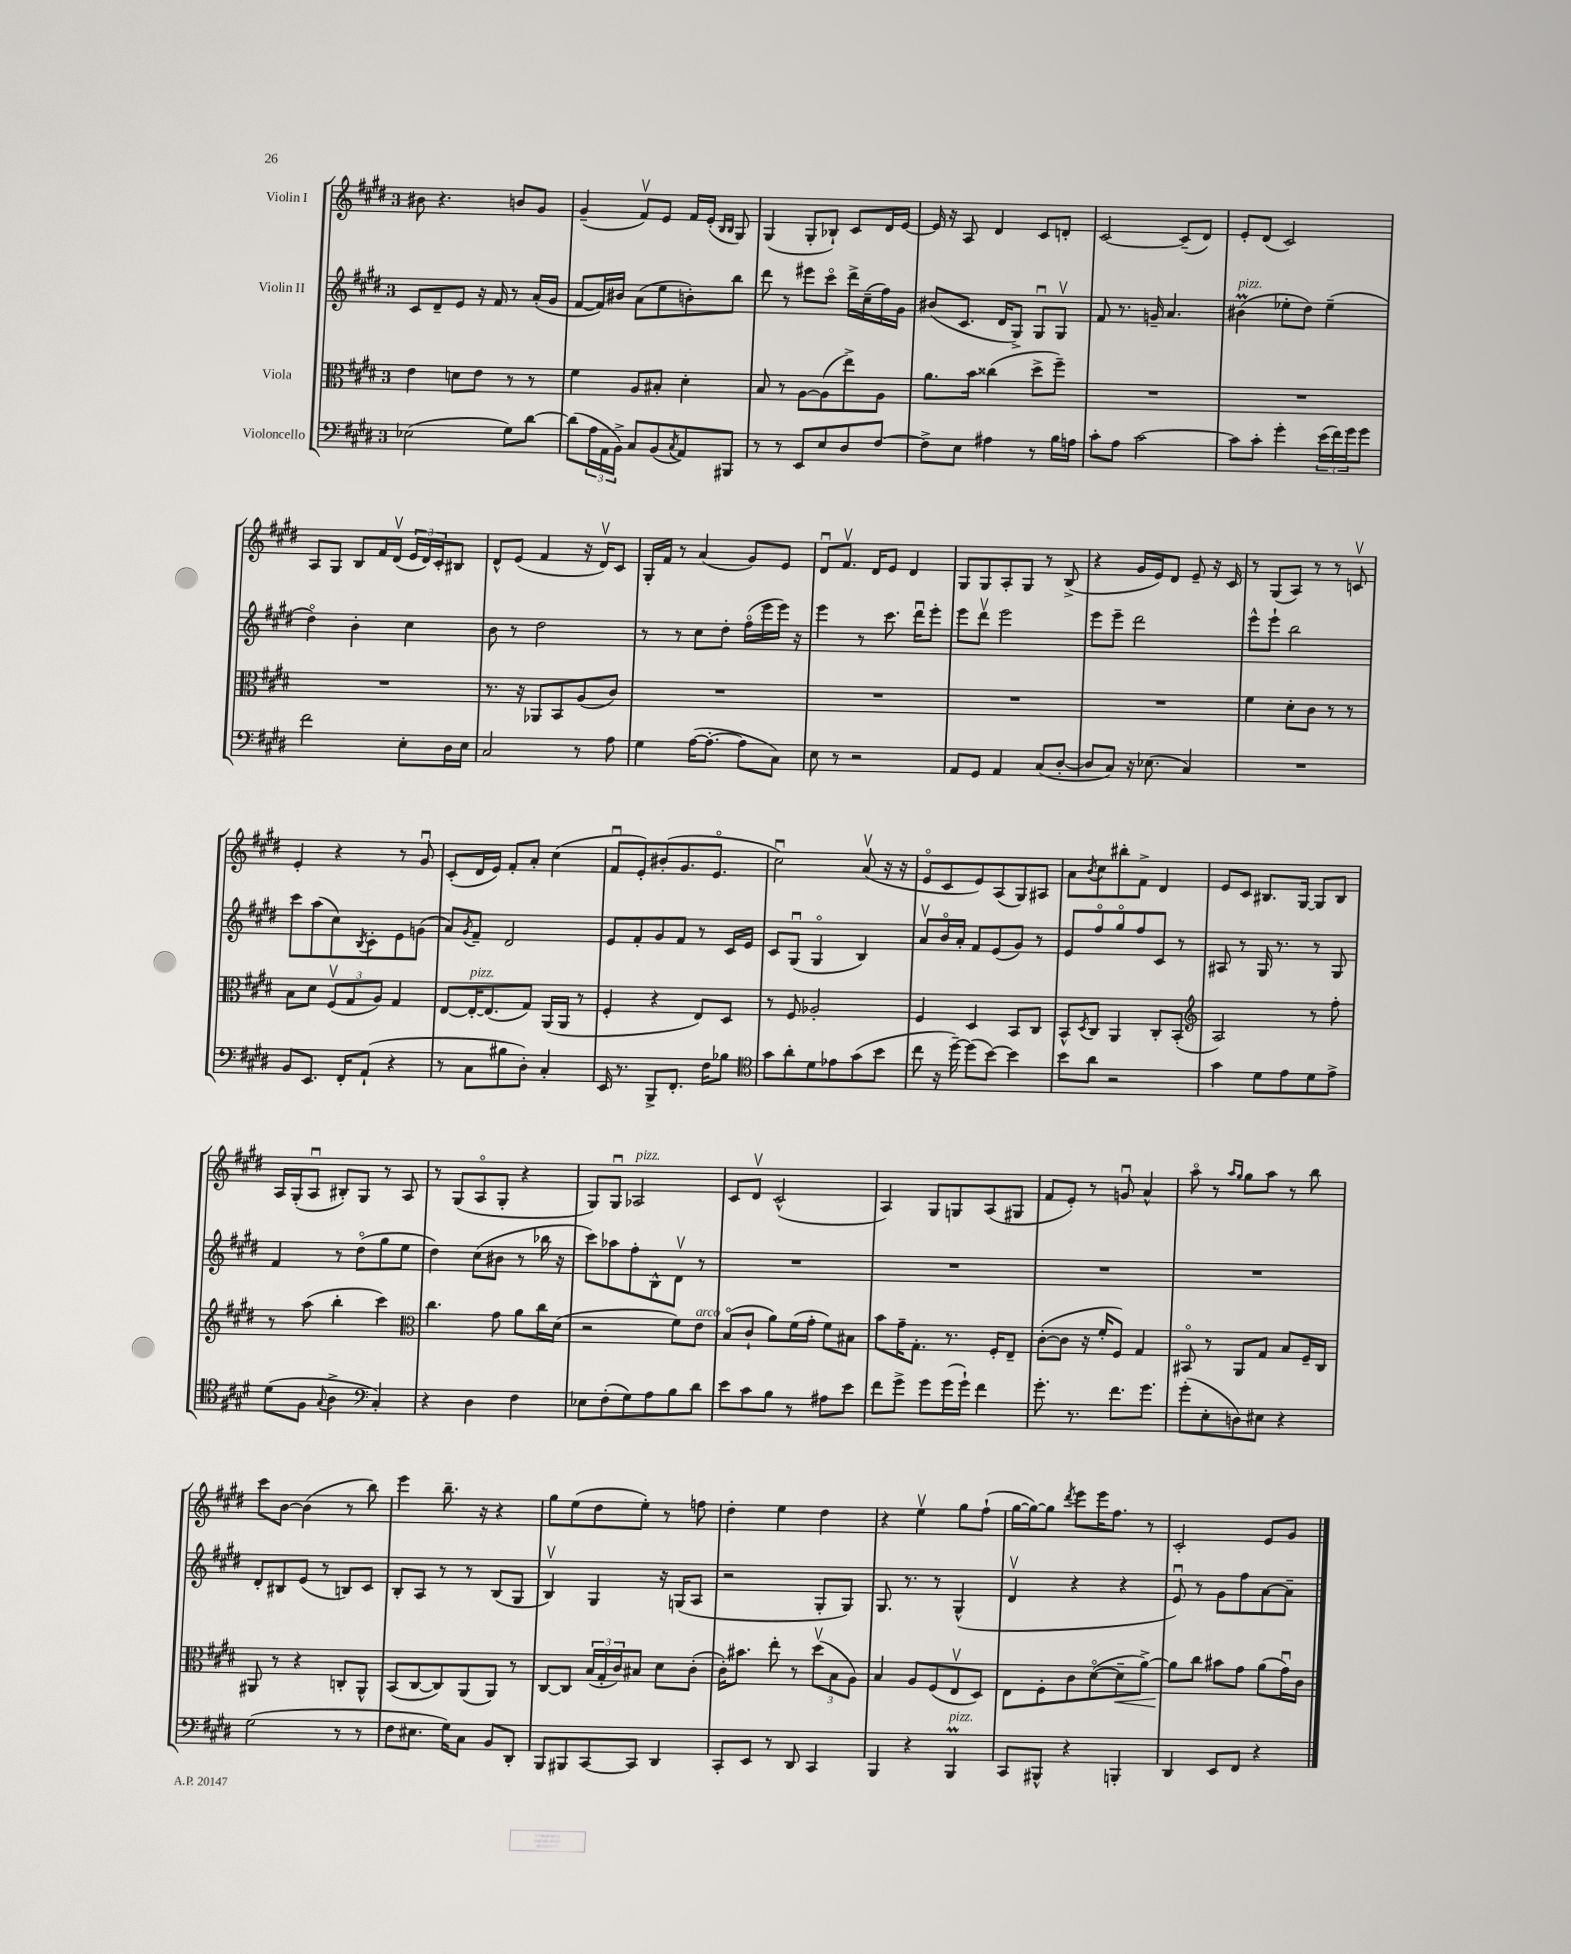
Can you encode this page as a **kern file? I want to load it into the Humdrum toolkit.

**kern	**kern	**kern	**kern
*staff4	*staff3	*staff2	*staff1
*clefF4	*clefC3	*clefG2	*clefG2
*k[f#c#g#d#]	*k[f#c#g#d#]	*k[f#c#g#d#]	*k[f#c#g#d#]
*M3/4	*M3/4	*M3/4	*M3/4
(2E-\	4e\	8c#/L	8b#\
.	.	8d#~/	4.r
.	8d\L	8e/J	.
.	8e\J	16r	.
.	.	16f#/	.
8G#\L)	8r	8r	8b/L
[8d#\J	8r	(16a'/LL	8g#/J
.	.	16g#/JJ	.
=	=	=	=
(8d#\]L	4f#\	[8f#/L	(4g#~/
24A\L	.	16f#/]L)	.
24AA\	.	.	.
.	.	16b#/JJ	.
24BB^\JJ)	.	.	.
8C#/L	8A/L	(8a\L	8f#v/L)
(8BB/	8B#'/J	8ee\	8e/J
8qC#/	.	.	.
8AA/)	4d#'\	8b'\)	16f#/LL
.	.	.	(16e'/JJ
.	.	.	16qqB/LL
.	.	.	16qqB/JJ
8BBB#/J	.	8bb\J	8G#/)
=	=	=	=
8r	8B/	8ddd#\	(4G#/
8r	8r	8r	.
8EE/L	[8A\L	8eee#\L	8G#'/L
8E/	(8A\]	8ccc#o\J	8B-`/J)
8D#/	8ee^\)	16ddd#^\LL	8c#/L
.	.	(16cc#~\	.
[8F#/J	8A\J	16ff#\)	16d#/L
.	.	16g#\JJ	[16e/JJ
=	=	=	=
8F#^\]L	8.a\L	(8b#/L	16e/]
.	.	.	16r
8E\J	.	8.c#/J	8A/
.	16b\Jk	.	.
4A#\	(4cc##\	.	4d#/
.	.	16d#/LK	.
.	.	8G#^/J)	.
8r	8dd#^\L	8G#u/L	8c#/L
16B\LL	8ff#~\J)	8G#v/J	8d'/J
16A\JJ	.	.	.
=	=	=	=
8c#'\L	2.r	8f#/	[2c#/
8A\J	.	8.r	.
[2c#\	.	.	.
.	.	16g~/	.
.	.	4.a/	.
.	.	.	(8c#~/]L
.	.	.	8d#/J)
=	=	=	=
8c#\]L	2.r	(4b#\	8e'/L
8c#'\J	.	.	(8d#/J
4g#'\	.	8ee-'\L	2c#/)
.	.	8dd#\J)	.
(24e\LL	.	(4ee-~\	.
24f#\)	.	.	.
24g#\J	.	.	.
8g#\J	.	.	.
=	=	=	=
2f#\	2.r	4dd#o\)	8A/L
.	.	.	8G#/J
.	.	4b'\	8B/L
.	.	.	16f#/L
.	.	.	(16d#v/JJ
8E'\L	.	4cc#\	24e/LL
.	.	.	24d#/)
.	.	.	24c#'/J
16D#\L	.	.	8B#/J
16E\JJ	.	.	.
=	=	=	=
2C#/	8.r	8b\	8d#^^/L
.	.	8r	(8e/J
.	16r	.	.
.	8AA-/L	2dd#\	4f#/
.	8BB/	.	.
8r	(8A/	.	16r
.	.	.	16d#v/LK)
8A\	8c#/J)	.	8c#/J
=	=	=	=
4G#\	2.r	8r	16G#'/LL
.	.	.	16f#/JJ
.	.	8r	8r
([16A\LK	.	8cc#\L	(4a/
8.A'\_J	.	.	.
.	.	8dd#'\J	.
8A\]L	.	(16ff#o\LL	8g#/L)
.	.	16eee\	.
8C#\J)	.	16eee\JJ)	8e/J
.	.	16r	.
=	=	=	=
8E\	2.r	4eee\	8d#u/L
8r	.	.	8.f#v/J
2r	.	8r	.
.	.	.	16d#/LK
.	.	8.ccc#\	8e/J
.	.	.	4d#/
.	.	16ddd#u\LK	.
.	.	8eee'\J	.
=	=	=	=
8AA/L	2.r	8eee\L	8G#/L
8GG#/J	.	8ddd#v\J	8G#/
4AA/	.	2eee\	8A'/
.	.	.	8G#/J
(8C#/L	.	.	8r
[8D#'/J	.	.	(8B^/
=	=	=	=
8D#/]L	2.r	8eee\L	4r
8C#/J)	.	8eee~\J	.
16r	.	2ddd#\	16g#/LL
(8.E-\	.	.	16e/J)
.	.	.	8d#/J
4C#/)	.	.	8e~/
.	.	.	16r
.	.	.	16c#/
=	=	=	=
2.r	4f#\	8eee^^\L	8r
.	.	8eee`\J	(8G#/L
.	8d#'\L	2bb\	8A/J)
.	8c#\J	.	8r
.	8r	.	8r
.	8r	.	8cv/
=	=	=	=
8BB/L	8B\L	8ccc#\L	4e'/
8.EE/J	8d#\J	(8aa\	.
.	(12F#v/L	8cc#\)	4r
16FF#'/LK	.	.	.
.	12G#/	.	.
.	.	8qB/	.
(8AA`/J	.	8c#'\	.
.	12A/J)	.	.
4r	4G#/	8e\	8r
.	.	(8g\J	8g#u/
=	=	=	=
8r	[8E/L	8a/L)	(8c#'/L
.	.	8qg#/	.
8C#\L	16E'/_K	8f#~/J	16d#/L
.	(8.E/]	.	16e/JJ)
8B#\	.	2d#/	8f#'/L
8D#'\J)	8G#/J)	.	8a'/J
4C#'/	(16AA/LL	.	(4cc#\
.	16AA/JJ	.	.
.	8r	.	.
=	=	=	=
16EE/	4F#'/	8e/L	8f#u/L
8.r	.	.	.
.	.	8f#'/	8e'/)
8BBB^/L	4r	8g#/	(8b#'/
8.FF#'/J	.	8f#/J	8.g#/
.	8E/L)	8r	.
16F#\LK	.	.	8.eo/J
8B-\J	8D#/J	16c#/LL	.
.	.	16e/JJ	.
=	=	=	=
*clefC4	*	*	*
8g#\L	8r	8c#/L	2cc#u\)
8a'\	8F#/	(8G#u/J	.
8d#\	2A-'/	4G#o/	.
8e-\	.	.	.
(8g#\	.	4B/)	(8av/
8b\J	.	.	16r
.	.	.	16r
=	=	=	=
8cc#\	4F#/	8av/L	8eo/L
16r	.	16bo/L	8c#/
[16dd#~\)	.	16a'/JJ	.
(8dd#\]L	4D#/	8f#/L	8e/)
[8b\J)	.	(8e/	(8A/
4b\]	8BB/L	8g#/J)	8G#/)
.	8C#/J	8r	8A#/J
=	=	=	=
8b\L	8BB^^/L	8e/L	8a\L
.	8qD#/	.	8qb/
8a\J	8C#/J	8ff#o/	8cc#\
2r	4AA/	8gg#o/	8bb#'\
.	.	8ff#/	8f#^\J
.	8C#'/L	8c#/J	4d#/
.	(8BB'/J	8r	.
=	=	=	=
*	*clefG2	*	*
4g#\	2A/)	8A#/	8e/L
.	.	8r	8c#/J
8d#\L	.	16G#/	8.B#/L
.	.	8.r	.
8e\	.	.	.
.	.	.	[16G#/Jk
8d#\	8r	8r	8G#/]L
8e^\J	8ff#'\	8G#/	8B#/J
=	=	=	=
(8d#\L	8r	4f#/	16A/LL
.	.	.	(16G#'/J
8F#\J	(8aa\	.	8Au/J
8qqG#/	.	.	.
4A^\	4bb'\	8r	8B#'/L)
.	.	(8dd#o\L	8G#/J
*clefF4	*	*	*
4C#'/)	4ccc#\)	8gg#\	8r
.	.	8ee\J	8A/
=	=	=	=
*	*clefC3	*	*
4r	4.cc#\	4dd#\)	8r
.	.	.	(8G#/L
4D#\	.	(8cc#\L	8Ao/
.	8g#\	8b#\J	8G#'/J
4F#\	8a\L	8r	4r
.	16cc#\L	16bb-\	.
.	(16d#\JJ	16r	.
=	=	=	=
8E-\L	2r	8ccc#\L)	8G#/L)
(8F#'\	.	8aa-\	8G#u/J
8G#\)	.	8ff#'\	2A-/
8A\	.	8B^^\	.
8B\	8f#\L)	8d#v\J	.
8d#\J	8e\J	8r	.
=	=	=	=
8e\L	(8Bo/L	2.r	8c#/L
8c#\	8c#`/J	.	8d#v/J
8B\J	8a\L)	.	(2c#^^/
8r	(16f#\L	.	.
.	16g#'\JJ	.	.
8A#\L	8f#\L)	.	.
8e\J	8B#\J	.	.
=	=	=	=
8f#\L	8b\L	2.r	4A/)
8g#^\J	16g#~\K	.	.
.	8.G#'\J	.	.
8g#\L	.	.	8G#/L
(16g#\L	8.r	.	8G/
16g#`\JJ)	.	.	.
4f#\	.	.	(8A/
.	16F#'/LK	.	.
.	8E~/J	.	8G#/J
=	=	=	=
8.g#'\	([8c#'\L	2.r	8f#/L
.	8c#\]J	.	8e'/J)
8.r	.	.	.
.	16r	.	8r
.	16f#'/LK	.	.
8.f#\L	8F#/J)	.	8gu/
.	4G#/	.	4a^^/
8.g#\J	.	.	.
=	=	=	=
(8g#'\L	8BB#o/	2.r	8aao\
8E'\	8r	.	8r
.	.	.	16qqaa/LL
.	.	.	16qqgg#/JJ
8D\)	8AA/L	.	8gg#\L
8E#\J	8G#/J	.	8aa\J
4r	8B/L	.	8r
.	16F#~/L	.	8bb\
.	16C#/JJ	.	.
=	=	=	=
(2G#\	8AA#/	8d#'/L	8ccc#\L
.	8r	8B#/	[8b\J
.	4r	(8e/J	(4b\]
.	.	8r	.
8r	8C'/L	8B/L)	8r
8r	8AA#^^/J	8c#/J	8bb\)
=	=	=	=
8F#\L	(8BB/L	8B'/L	4eee\
8.E#\J	[8C#/	8A/J	.
.	8C#/])	8r	8.bb~\
16G#\LK)	.	.	.
8C#\J	(8AA/	8r	.
.	.	.	16r
8BB/L	8AA/J)	(8B/L	4r
8DD#'/J	8r	8G#/J	.
=	=	=	=
8BBB/L	[8C#/L	4Bv/)	8gg#\L
8BBB#/	8C#/]J	.	(8ee\
[8CC#/	(24B/LL	4G#/	8dd#\
.	24G#'/	.	.
.	24c#/J)	.	.
8CC#/]J	8B#/J	.	8ee'\J)
4DD#/	8d#\L	16r	8r
.	.	(16G/LK	.
.	(8c#'\J	8A/J	8ff\
=	=	=	=
8CC#'/L	16c#'\LK)	2r	4dd#'\
.	8.b#\J	.	.
8EE/J	.	.	.
8r	8ee'\	.	4ee\
8DD#/	8r	.	.
4CC#/	(12dd#v\L	8G#'/L	4dd#\
.	12B\	.	.
.	.	8G#/J)	.
.	12A\J)	.	.
=	=	=	=
4BBB/	4B/	8.G#/	4r
.	.	8.r	.
4r	8A/L	.	4eev\
.	(8F#/	8r	.
4BBB/	8Ev/	(4G#^^/	8gg#\L
.	8D#/J)	.	(8ff#`\J
=	=	=	=
8CC#/L	8E\L	4d#v/	[16gg#\LL
.	.	.	16gg#\_J)
8BBB#^^/J	8F#'\	.	8gg#\]J
.	.	.	8qddd#/
4r	8c#\	4r	8eee\L
.	([8d#o\	.	16eee\K
.	.	.	8.ff#\J
4BBB'/	8d#~\]	4r	.
.	[8a^\J)	.	8r
=	=	=	=
4DD#/	8a\]L	8eu/)	2c#'/
.	8cc#\J	8r	.
8EE/L	8b#\L	8g#\L	.
8FF#/J	8g#\J	8ff#\	.
4r	(8a\L	[8a\	8e/L
.	16g#u\L)	8a~\]J	8g#/J
.	16c#\JJ	.	.
==	==	==	==
*-	*-	*-	*-
